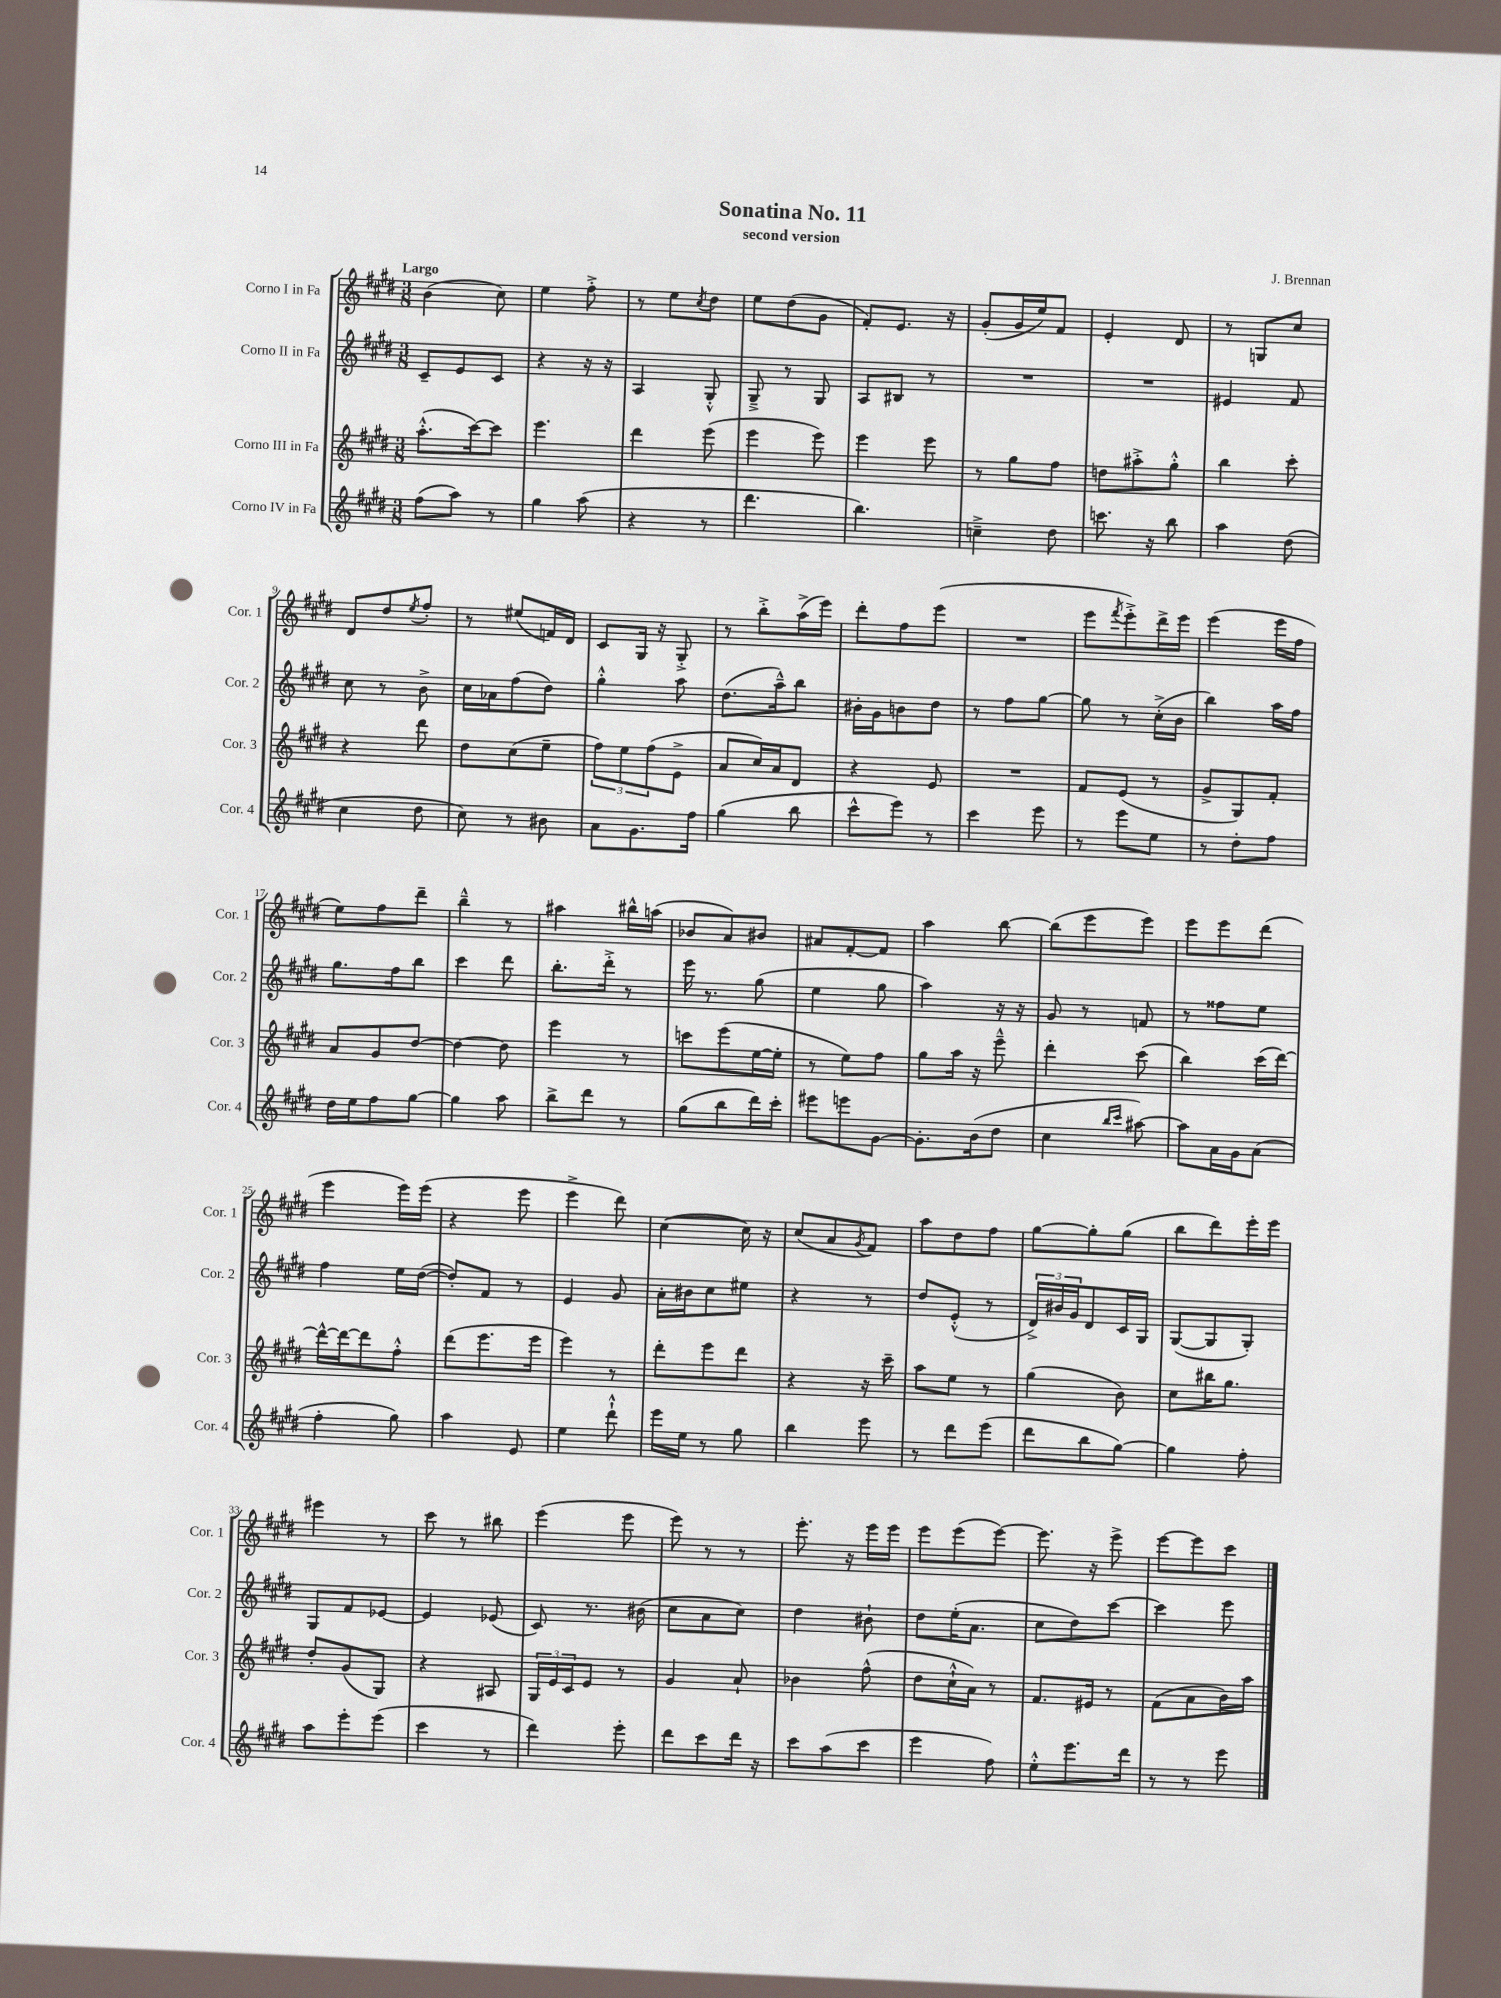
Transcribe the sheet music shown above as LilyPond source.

\header { title = "Sonatina No. 11" composer = "J. Brennan" subtitle = "second version" }
<<
\new StaffGroup <<
\new Staff = "s0" \with { instrumentName = "Corno I in Fa" shortInstrumentName = "Cor. 1" } {
    \clef treble \key e \major \numericTimeSignature \time 3/8 \tempo "Largo"
    b'4( cis''8) |
    e''4 fis''8-.-> |
    r8 e''8 \acciaccatura { cis''8 } dis''8 |
    e''8 dis''8( gis'8 |
    fis'8-.) e'8. r16 |
    gis'8-.( gis'16 e''16) fis'8 |
    e'4-. dis'8 |
    r8 g8 cis''8 |
    dis'8 dis''8 \acciaccatura { e''8 } fis''8-. |
    r8 eis''8( f'16) dis'16 |
    cis'8 gis16 r16 gis8-.-> |
    r8 b''8-.-> a''16->( e'''16) |
    dis'''8-. fis''8 e'''8( |
    R4. |
    e'''8 \acciaccatura { fis'''8 } e'''8-.->) dis'''16-> e'''16 |
    e'''4( e'''16 fis''16 |
    e''8) fis''8 dis'''8-- |
    b''4---^ r8 |
    ais''4 bis''16-^ a''16( |
    bes'8 a'8) bis'8 |
    ais'8 fis'8~-. fis'8 |
    a''4 b''8~ |
    b''8( e'''8 e'''8) |
    e'''8 e'''8 dis'''8( |
    e'''4 e'''16) e'''16( |
    r4 e'''8 |
    e'''4-> dis'''8) |
    cis''4~( cis''16) r16 |
    cis''8( a'8 \acciaccatura { gis'8 } fis'8) |
    a''8 dis''8 fis''8 |
    gis''8~ gis''8-. gis''8( |
    b''8 dis'''8) e'''16-. e'''16 |
    eis'''4 r8 |
    cis'''8 r8 bis''8 |
    e'''4( e'''8 |
    e'''8) r8 r8 |
    e'''8.-. r16 e'''16 e'''16 |
    e'''8 e'''8( e'''8~) |
    e'''8. r16 e'''8-> |
    e'''8~ e'''8 cis'''8 \bar "|." |
}
\new Staff = "s1" \with { instrumentName = "Corno II in Fa" shortInstrumentName = "Cor. 2" } {
    \clef treble \key e \major \numericTimeSignature \time 3/8
    cis'8-- e'8 cis'8 |
    r4 r16 r16 |
    a4 gis8-.-^ |
    gis8---> r8 gis8 |
    a8 bis8 r8 |
    R4. |
    R4. |
    eis'4 fis'8 |
    cis''8 r8 b'8-> |
    cis''16 aes'16 fis''8( dis''8) |
    gis''4-.-^ a''8 |
    dis''8.( a''16---^) b''8 |
    bis'16-. gis'16 b'8 dis''8 |
    r8 fis''8 gis''8~ |
    gis''8 r8 cis''16-.->( b'16 |
    b''4) a''16 fis''16 |
    gis''8. fis''16 b''8 |
    cis'''4 dis'''8 |
    b''8.-. dis'''16-.-> r8 |
    e'''16 r8. gis''8( |
    e''4 gis''8 |
    a''4) r16 r16 |
    gis'8 r8 f'8 |
    r8 fisis''8 e''8 |
    fis''4 e''16 dis''16~( |
    dis''8-.) fis'8 r8 |
    e'4 gis'8 |
    a'16-. bis'16 cis''8 eis''8 |
    r4 r8 |
    dis''8 e'8-.-^( r8 |
    \tuplet 3/2 { dis'16->) bis'16 gis'16 } dis'8 cis'16 gis16 |
    gis8~( gis8 gis8-.) |
    gis8 fis'8 ees'8~ |
    ees'4 ees'8( |
    cis'8) r8. bis'16( |
    cis''8 a'8 cis''8) |
    dis''4 bis'8-! |
    dis''8 e''16-.( a'8. |
    cis''8 dis''8) cis'''8~ |
    cis'''4 e'''8 \bar "|." |
}
\new Staff = "s2" \with { instrumentName = "Corno III in Fa" shortInstrumentName = "Cor. 3" } {
    \clef treble \key e \major \numericTimeSignature \time 3/8
    a''8.-.-^( cis'''16~) cis'''8 |
    e'''4. |
    dis'''4 e'''8( |
    e'''4 e'''8) |
    e'''4 e'''8 |
    r8 gis''8 fis''8 |
    d''8 ais''8-.-> gis''8-.-^ |
    b''4 cis'''8-. |
    r4 dis'''8 |
    dis''8 cis''8( e''8-- |
    \tuplet 3/2 { fis''8) e''8 fis''8( } e'8-> |
    a'8 cis''16) a'16 dis'8 |
    r4 e'8 |
    R4. |
    fis'8 e'8( r8 |
    gis'8-> gis8) fis'8-. |
    a'8 gis'8 dis''8~ |
    dis''4~ dis''8 |
    e'''4 r8 |
    c'''8 e'''8( e''16~ e''16-. |
    r8 e''8) fis''8 |
    gis''8 a''16 r16 e'''8---^ |
    dis'''4-. cis'''8( |
    b''4) cis'''16( dis'''16~) |
    dis'''16~-^ dis'''16~ dis'''8 fis''8-.-^ |
    dis'''8( e'''8. e'''16 |
    e'''4) r8 |
    dis'''8-. e'''8 dis'''8 |
    r4 r16 cis'''16-- |
    a''8 e''8 r8 |
    gis''4( b'8) |
    cis''8 bis''16 gis''8. |
    dis''8-. gis'8( gis8) |
    r4 ais8 |
    \tuplet 3/2 { gis16 e'16 cis'16 } e'8 r8 |
    gis'4 a'8-! |
    bes'4 fis''8-^( |
    dis''8 cis''16-!-^ a'16) r8 |
    fis'8. eis'16 r8 |
    fis'8( a'8 b'16) a''16 \bar "|." |
}
\new Staff = "s3" \with { instrumentName = "Corno IV in Fa" shortInstrumentName = "Cor. 4" } {
    \clef treble \key e \major \numericTimeSignature \time 3/8
    fis''8( a''8) r8 |
    gis''4 a''8( |
    r4 r8 |
    dis'''4. |
    b''4.) |
    c''4---> dis''8 |
    c'''8. r16 b''8 |
    a''4 dis''8( |
    cis''4 dis''8 |
    cis''8) r8 bis'8 |
    a'8 gis'8. fis''16 |
    gis''4( b''8 |
    cis'''8-^ e'''8) r8 |
    cis'''4 e'''8 |
    r8 e'''8 e''8 |
    r8 dis''8-. fis''8 |
    dis''16 e''16 fis''8 gis''8~ |
    gis''4 a''8 |
    b''8-> dis'''8 r8 |
    gis''8( b''8 dis'''16) cis'''16-. |
    eis'''8 e'''8 gis'8~ |
    gis'8.-. b'16( dis''8 |
    cis''4 \grace { b''16 cis'''16 } ais''8~) |
    ais''8 a'16 gis'16 a'8( |
    fis''4-. gis''8) |
    a''4 e'8 |
    e''4 dis'''8-!-^ |
    e'''16 e''16 r8 gis''8 |
    b''4 e'''8 |
    r8 dis'''8 e'''8( |
    dis'''8 b''8 gis''8~) |
    gis''4 fis''8-. |
    a''8 e'''8-. e'''8( |
    cis'''4 r8 |
    dis'''4) e'''8-. |
    dis'''8 cis'''8 dis'''16 r16 |
    cis'''8 a''8( cis'''8 |
    e'''4 fis''8) |
    e''8-.-^ e'''8. dis'''16 |
    r8 r8 e'''8 \bar "|." |
}
>>
>>
